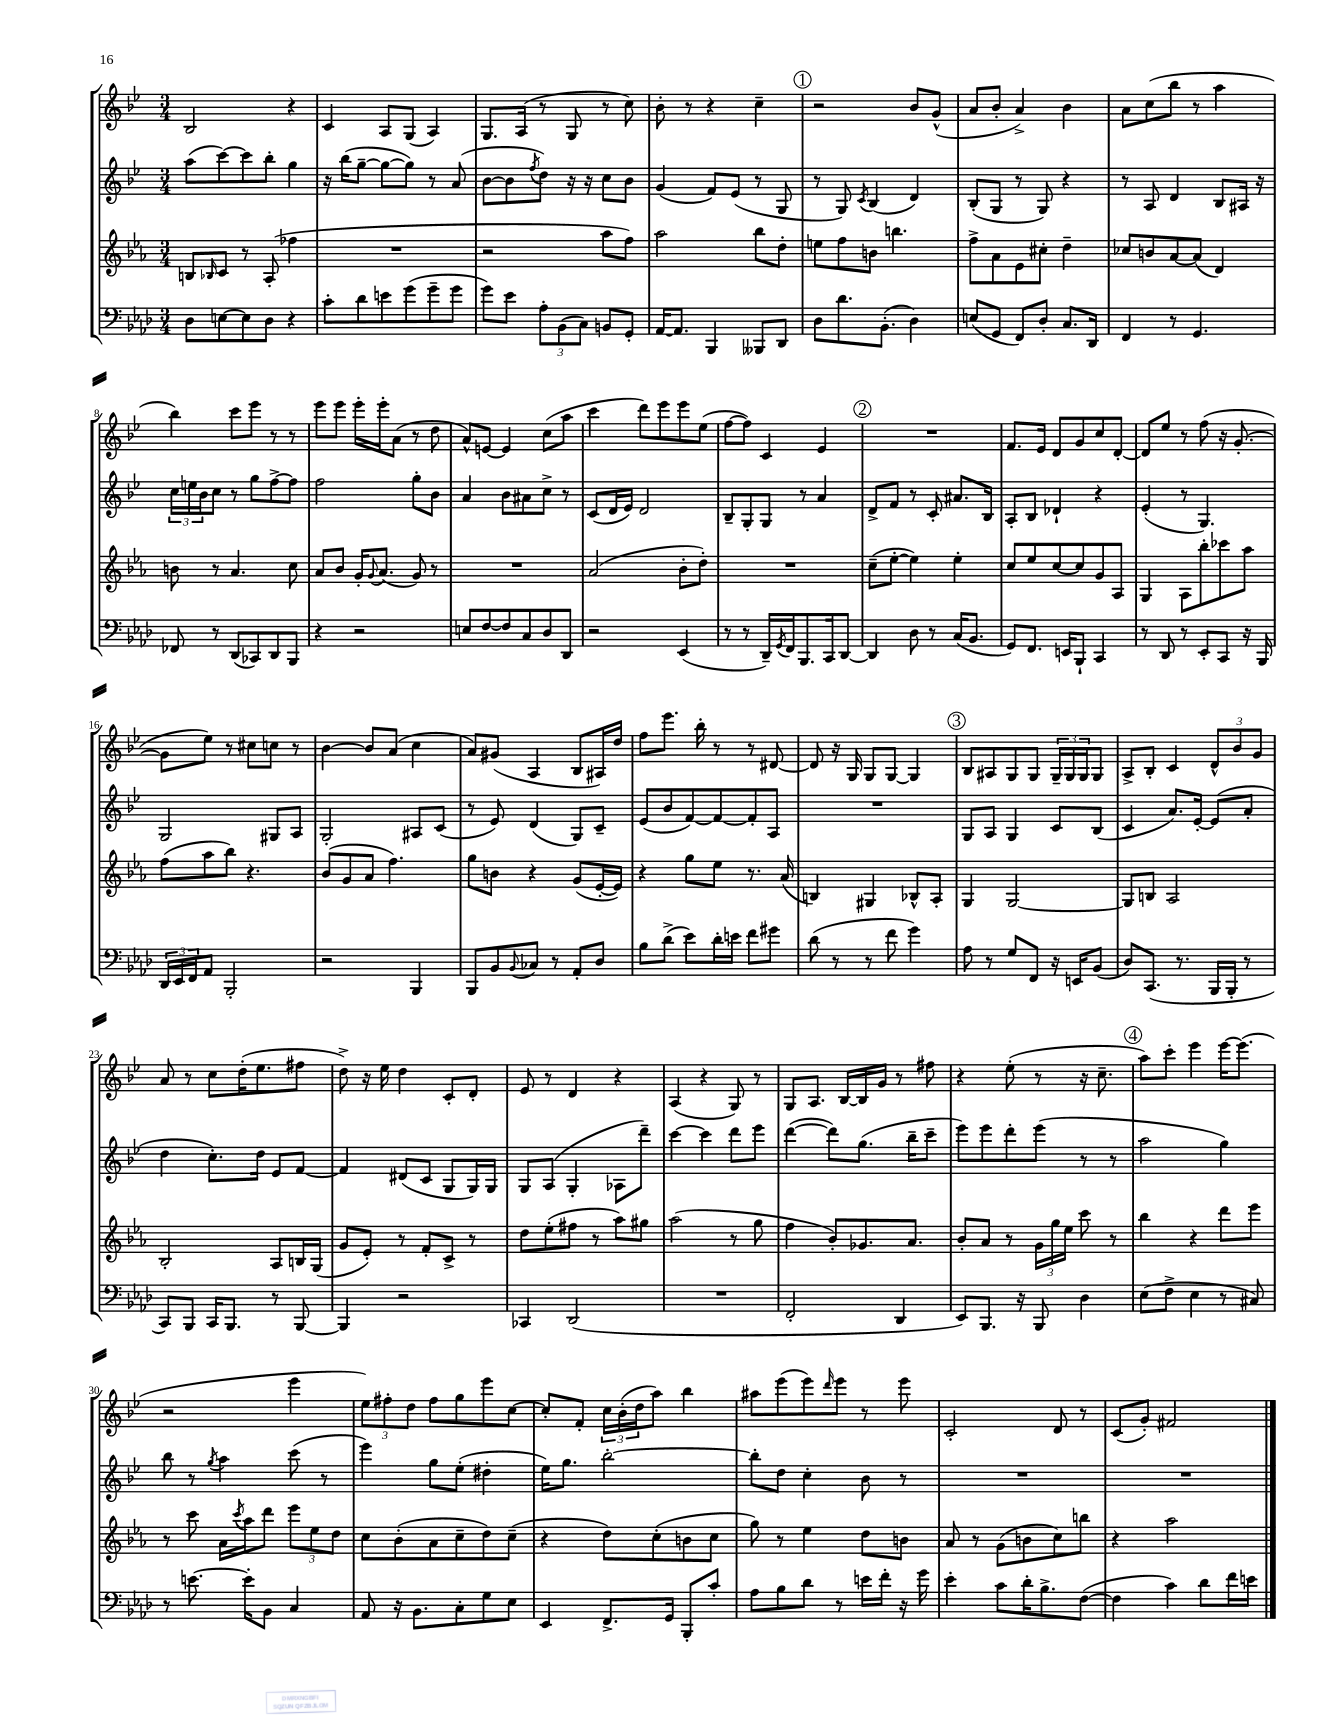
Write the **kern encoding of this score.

**kern	**kern	**kern	**kern
*part4	*part3	*part2	*part1
*staff4	*staff3	*staff2	*staff1
*clefF4	*clefG2	*clefG2	*clefG2
*k[b-e-a-d-]	*k[b-e-a-]	*k[b-e-]	*k[b-e-]
*M3/4	*M3/4	*M3/4	*M3/4
=1	=1	=1	=1
8D-\L	8Bn/L	(8aa\L	2B-/
.	16qqB-X/	.	.
[8En\	8c/J	[8ccc\)	.
8E\]	8r	8ccc\]	.
8D-\J	(8A-'/	8bb-'\J	.
4r	4ff-X\	4gg\	4r
=2	=2	=2	=2
8c'\L	2.r	16r	4c/
.	.	(16bb-\KL	.
8d-\	.	[8gg~\J	.
8en\	.	8gg\L_	8A/L
(8g\	.	8gg\J])	(8G/J
8g~\	.	8r	4A/)
8g\J	.	(8a/	.
=3	=3	=3	=3
8g\L)	2r	[8b-\L	8.G/L
8e-\J	.	8b-\]	.
.	.	.	(16A/Jk
.	.	8qff/	.
12A-'\L	.	8dd\J)	8r
(12BB-\	.	.	.
.	.	16r	8G/
12C\J)	.	.	.
.	.	16r	.
8BBn/L	8aa-\L	8cc\L	8r
8GG'/J	8ff\J)	8b-\J	8cc\)
=4	=4	=4	=4
[16AA-/KL	2aa-\	(4g/	8b-'\
8.AA-/J]	.	.	.
.	.	.	8r
4BBB-/	.	8f/L)	4r
.	.	(8e-/J	.
8BBB--X/L	8bb-\L	8r	4cc~\
8DD-/J	8dd'\J	8G/	.
!!LO:REH:place=s1:t=1
=5	=5	=5	=5
8D-\L	8een\L	8r	2r
8.d-\	8ff\	8G/)	.
.	.	8qc/	.
.	8bn\J	(4B-/	.
(8.BB-'\J	.	.	.
.	4.bbn\	.	.
4D-\)	.	4d/)	8b-/L
.	.	.	(8g^^/J
=6	=6	=6	=6
(8En/L	8ff^\L	(8B-'/L	8a/L
8GG/J	8a-\	8G/J	8b-'/J
8FF/L)	8e-\	8r	4a^/)
8D-'/J	8cc#X'\J	8G/)	.
8.C/L	4dd~\	4r	4b-\
16DD-/Jk	.	.	.
=7	=7	=7	=7
4FF/	8cc-X/L	8r	8a\L
.	8bn/	8A/	(8cc\
8r	[8a-/	4d/	8bb-\J
4.GG/	(8a-/J]	.	8r
.	4d/)	8B-/L	4aa\
.	.	16A#X/Jk	.
.	.	16r	.
!!LO:LB:g=z
=8	=8	=8	=8
8FF-X/	8bn\	24cc\LL	4bb-\)
.	.	24een\	.
.	.	24b-\J	.
8r	8r	8cc\J	.
(8DD-/L	4.a-/	8r	8ccc\L
8CC-X/)	.	8gg\L	8eee-\J
8DD-/	.	[8ff^\	8r
8BBB-/J	8cc\	8ff\J]	8r
=9	=9	=9	=9
4r	8a-/L	2ff\	8eee-\L
.	8b-/J	.	8eee-\J
2r	16g'/KL	.	16eee-'\LL
.	8qqg/	.	.
.	(8.a-/J	.	16eee-'\J
.	.	.	(8a\J
.	8g/)	8gg'\L	8r
.	8r	8b-\J	8dd\
=10	=10	=10	=10
8En/L	2.r	4a/	8a^^/L)
[8F/	.	.	[8en/J
8F/]	.	8b-\L	4e/]
8C/	.	8a#X\	.
8D-/	.	8cc^\J	(8cc\L
8DD-/J	.	8r	8aa\J
=11	=11	=11	=11
2r	(2a-/	(8c/L	4ccc\
.	.	16d/L	.
.	.	16e-/JJ)	.
.	.	2d/	8ddd\L)
.	.	.	8eee-\
(4EE-/	8b-'\L	.	8eee-\
.	8dd'\J)	.	(8ee-\J
=12	=12	=12	=12
8r	2.r	8B-~/L	[8ff\L
8r	.	8G'/	8ff\J])
16DD-~/LL)	.	8G/J	4c/
8qGG/	.	.	.
16FF/J	.	.	.
8.BBB-/	.	8r	.
.	.	4a/	4e-/
16CC/k	.	.	.
[8DD-/J	.	.	.
!!LO:REH:place=s1:t=2
=13	=13	=13	=13
4DD-/]	(8cc~\L	8d^/L	2.r
.	[8ee-'\J	8f/J	.
8D-\	4ee-\])	8r	.
8r	.	8c'/	.
(16C/KL	4ee-'\	8.a#X/L	.
8.BB-/J	.	.	.
.	.	16B-/Jk	.
=14	=14	=14	=14
8GG/L)	8cc/L	8A'/L	8.f/L
8.FF/J	8ee-/	8B-/J	.
.	.	.	16e-/Jk
.	[8cc/	4d-X`/	8d/L
16EEn/KL	.	.	.
8BBB-`/J	8cc/]	.	8g/
4CC/	8g/	4r	8cc/
.	8A-/J	.	[8d'/J
=15	=15	=15	=15
8r	4G/	(4e-'/	8d/L]
8DD-/	.	.	8ee-/J
8r	8A-\L	8r	8r
8EE-'/L	8bb-'\	4.G/)	(8ff\
8CC/J	8ccc-X\	.	16r
.	.	.	[8.g'/
16r	8aa-\J	.	.
16BBB-/	.	.	.
!!LO:LB:g=z
=16	=16	=16	=16
24DD-/LL	(8ff\L	2G/	8g\L]
24EE-/	.	.	.
24FF/J	.	.	.
8AA-/J	8aa-\	.	8ee-\J)
2BBB-'/	8bb-\J)	.	8r
.	4.r	.	8cc#X\L
.	.	8G#X/L	8ccn\J
.	.	8A/J	8r
=17	=17	=17	=17
2r	(8b-/L	2G'/	[4b-\
.	8g/	.	.
.	8a-/J	.	8b-/L]
.	4.ff\)	.	(8a/J
4BBB-/	.	8A#X/L	4cc\
.	.	(8c/J	.
=18	=18	=18	=18
8BBB-/L	8gg\L	8r	8a/L)
8BB-/	8bn\J	8e-/)	(8g#X/J
8qqBB-/	.	.	.
8C-X/J	4r	(4d/	4A/
8r	.	.	.
8AA-'/L	(8g/L	8G/L)	8B-/L
8D-/J	[16e-'/L	8c~/J	16A#X/L)
.	16e-/JJ])	.	16dd/JJ
=19	=19	=19	=19
8B-\L	4r	(8e-/L	8ff\L
(8d-^\J	.	8b-/	8.eee-\J
8e-\L)	8gg\L	[8f/)	.
.	.	.	16bb-'\
16d-'\L	8ee-\J	8f/_	8r
16en\JJ	.	.	.
8f\L	8.r	8f'/]	8r
8g#X\J	.	8A/J	[8d#X/
.	(16a-/	.	.
=20	=20	=20	=20
(8d-\	4Bn/)	2.r	8d#/]
8r	.	.	16r
.	.	.	16G/
8r	4G#X/	.	8G/L
8f\	.	.	[8G/J
4g\)	8B-X^^/L	.	4G/]
.	8A-'/J	.	.
!!LO:REH:place=s1:t=3
=21	=21	=21	=21
8A-\	4G/	8G/L	8B-/L
8r	.	8A/J	8A#X/
8G/L	[2G/	4G/	8G/
8FF/J	.	.	8G/J
16r	.	8c/L	24G~/LL
.	.	.	24G/
16EEn/KL	.	.	.
.	.	.	24G/J
(8BB-/J	.	(8B-/J	8G/J
=22	=22	=22	=22
8D-/L)	8G/L]	4c/	8A^/L
(8.CC/J	8Bn/J	.	8B-'/J
.	2A-/	8.a/L)	4c/
8.r	.	.	.
.	.	[16e-'/Jk	.
16BBB-/LL	.	(8e-/L]	12d^^/L
16BBB-'/JJ	.	.	.
.	.	.	12b-/
8r	.	8a'/J	.
.	.	.	12g/J
!!LO:LB:g=z
=23	=23	=23	=23
8CC/L)	2B-'/	4dd\	8a/
8BBB-/J	.	.	8r
16CC/KL	.	8.cc'\L)	8cc\L
8.BBB-/J	.	.	.
.	.	.	(16dd'\K
.	.	16dd\Jk	8.ee-\
8r	8A-/L	8e-/L	.
[8BBB-/	16Bn/L	[8f/J	8ff#X\J
.	(16G/JJ	.	.
=24	=24	=24	=24
4BBB-/]	8g/L	4f/]	8dd^\)
.	8e-'/J)	.	16r
.	.	.	16ee-\
2r	8r	(8d#X/L	4dd\
.	8f'/L	8c/J	.
.	8c^/J	8G/L	8c'/L
.	8r	16G/L)	8d'/J
.	.	16G/JJ	.
=25	=25	=25	=25
4CC-X/	8dd\L	8G/L	8e-/
.	(8ee-'\	(8A/J	8r
(2DD-/	8ff#X\J	4G'/	4d/
.	8r	.	.
.	8aa-\L)	8A-X\L	4r
.	8gg#X\J	8ddd~\J)	.
=26	=26	=26	=26
2.r	(2aa-\	[4ccc\	(4A/
.	.	4ccc\]	4r
.	8r	8ddd\L	8G/)
.	8gg\	8eee-\J	8r
=27	=27	=27	=27
2FF'/	4ff\	([4ddd\	8G/L
.	.	.	8.A/J
.	8b-'/L)	8ddd\L])	.
.	.	.	[16B-/LL
.	8.g-X/	(8.gg\J	16B-/]
.	.	.	16g/JJ
4DD-/	.	.	8r
.	8.a-/J	16bb-~\KL	.
.	.	8ccc~\J	8ff#X\
=28	=28	=28	=28
8EE-/L)	8b-'/L	8eee-\L)	4r
8.BBB-/J	8a-/J	8eee-\	.
.	8r	8ddd'\	(8ee-'\
16r	.	.	.
8BBB-/	24g\LL	(8eee-\J	8r
.	24gg\	.	.
.	24ee-\JJ	.	.
4D-\	8ccc\	8r	16r
.	.	.	8.cc~\
.	8r	8r	.
!!LO:REH:place=s1:t=4
=29	=29	=29	=29
(8E-\L	4bb-\	2aa\	8aa\L)
8F^\J	.	.	8ccc'\J
4E-\	4r	.	4eee-\
8r	8ddd\L	4gg\)	[16eee-\KL
.	.	.	(8.eee-\J]
8C#X/)	8eee-\J	.	.
!!LO:LB:g=z
=30	=30	=30	=30
8r	8r	8bb-\	2r
[8.en\	8ccc\	8r	.
.	.	8qgg/	.
.	16a-\LL	4aa\	.
.	8qccc/	.	.
16e'\KL]	16aa-\J	.	.
8BB-\J	8ddd\J	.	.
4C/	12eee-\L	(8ccc\	4eee-\
.	12ee-\	.	.
.	.	8r	.
.	12dd\J	.	.
=31	=31	=31	=31
8AA-/	8cc\L	4eee-\)	12ee-\L)
.	.	.	12ff#X'\
16r	(8b-'\	.	.
.	.	.	12dd\J
8.BB-\L	.	.	.
.	8a-\	8gg\L	8ff#\L
8C'\	8cc~\	(8ee-'\J	8gg\
8G\	8dd\)	4dd#X'\	8eee-\
8E-\J	(8cc~\J	.	[8cc\J
=32	=32	=32	=32
4EE-/	4r	16ee-\KL)	8cc'/L]
.	.	8.gg\J	.
.	.	.	8f'/J
8.FF^/L	8dd\L)	[2bb-'\	24cc\LL
.	.	.	(24b-'\
.	.	.	24dd\J
.	(8cc'\	.	8aa\J)
16GG/Jk	.	.	.
8BBB-'/L	8bn\	.	4bb-\
8c'/J	8cc\J	.	.
=33	=33	=33	=33
8A-\L	8gg\)	8bb-'\L]	8aa#X\L
8B-\	8r	8dd\J	(8eee-\
8d-\J	4ee-\	4cc'\	8eee-\)
.	.	.	16qqddd/
8r	.	.	8eee-\J
16en\LL	8dd\L	8b-\	8r
16f'\JJ	.	.	.
16r	8bn\J	8r	8eee-\
16g\	.	.	.
=34	=34	=34	=34
4e-'\	8a-/	2.r	2c'/
.	8r	.	.
8c\L	(8g\L	.	.
16d-'\K	8bn\	.	.
8.B-^\	.	.	.
.	8cc\)	.	8d/
([8F\J	8bbn\J	.	8r
=35	=35	=35	=35
4F\]	4r	2.r	(8c/L
.	.	.	8g'/J)
4c\)	2aa-\	.	2f#X/
8d-\L	.	.	.
16f\L	.	.	.
16en\JJ	.	.	.
==	==	==	==
*-	*-	*-	*-
